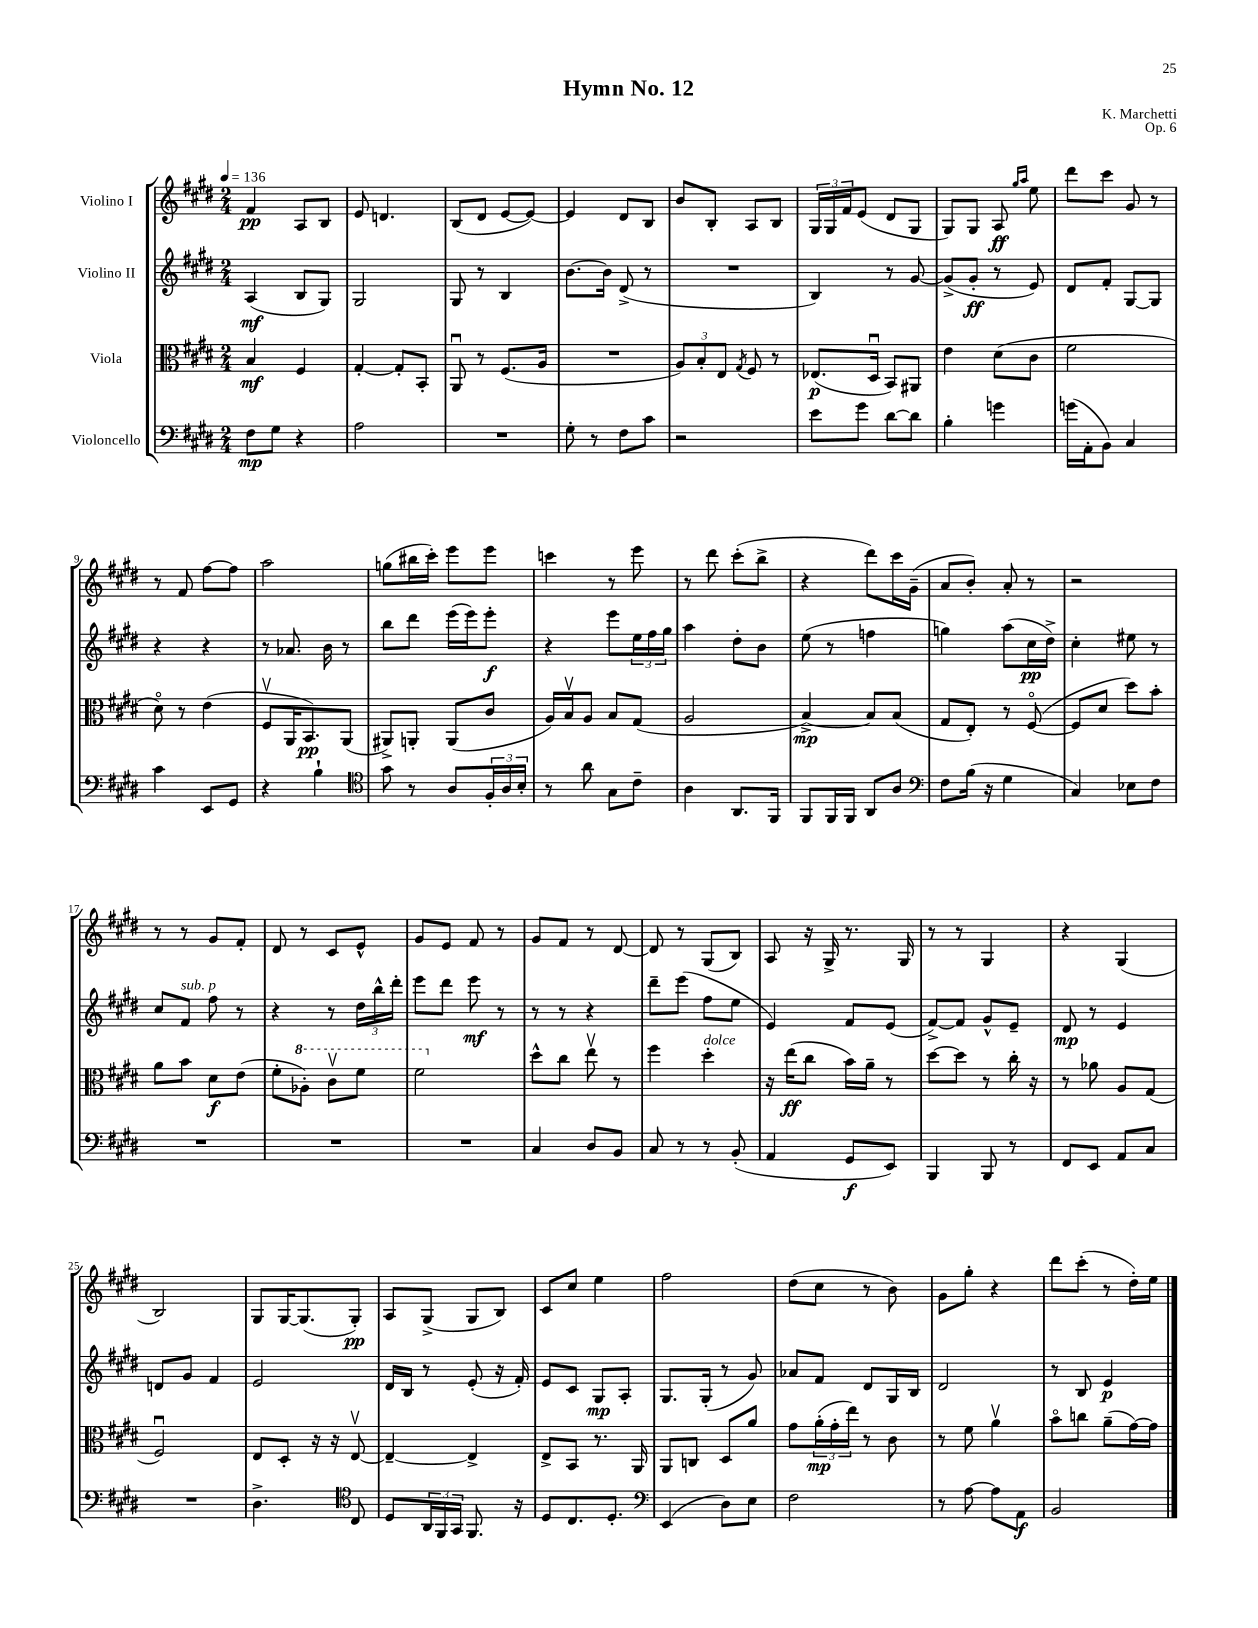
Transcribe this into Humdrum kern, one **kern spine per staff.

**kern	**kern	**kern	**kern
*staff4	*staff3	*staff2	*staff1
*clefF4	*clefC3	*clefG2	*clefG2
*k[f#c#g#d#]	*k[f#c#g#d#]	*k[f#c#g#d#]	*k[f#c#g#d#]
*M2/4	*M2/4	*M2/4	*M2/4
*MM136	*MM136	*MM136	*MM136
8F#	4B	(4A	4f#
8G#	.	.	.
4r	4F#	8B	8A
.	.	8G#)	8B
=	=	=	=
2A	[4G#'	2G#	8e
.	.	.	4.d
.	8G#']	.	.
.	8BB'	.	.
=	=	=	=
2r	8AAu	8G#	(8B
.	8r	8r	8d#
.	(8.F#	4B	[8e
.	.	.	8e_)
.	16A	.	.
=	=	=	=
8G#'	2r	[8.b	4e]
8r	.	.	.
.	.	16b]	.
8F#	.	(8d#^	8d#
8c#	.	8r	8B
=	=	=	=
2r	12A)	2r	8b
.	12B'	.	.
.	.	.	8B'
.	12E	.	.
.	8qG#	.	.
.	8F#	.	8A
.	8r	.	8B
=	=	=	=
8e	(8.E-	4B)	24G#
.	.	.	24G#
.	.	.	24f#
8g#	.	.	(8e
.	16D#u	.	.
[8d#	8BB)	8r	8d#
8d#]	8AA#	[8g#	8G#
=	=	=	=
4B'	4e	(8g#^]	8G#)
.	.	8g#'	8G#
4g	(8d#	8r	8A
.	.	.	16qqgg#
.	.	.	16qqaa
.	8c#	8e)	8ee
=	=	=	=
(16g	2f#	8d#	8ddd#
16AA'	.	.	.
8BB)	.	8f#'	8ccc#
4C#	.	[8G#	8g#
.	.	8G#]	8r
=	=	=	=
4c#	8d#o)	4r	8r
.	8r	.	8f#
8EE	(4e	4r	[8ff#
8GG#	.	.	8ff#]
=	=	=	=
4r	8F#v	8r	2aa
.	16AA	8.a-	.
.	8.BB)	.	.
4B`	.	.	.
.	.	16b	.
.	(8AA	8r	.
=	=	=	=
*clefC4	*	*	*
8g#	8AA#^)	8bb	(8gg
8r	8AA'	8ddd#	16bb#
.	.	.	16ccc#')
8A	(8AA	(16eee	8eee
.	.	16eee)	.
24F#'	8c#	8eee'	8eee
24A	.	.	.
24B'	.	.	.
=	=	=	=
8r	16A)	4r	4ccc
.	16Bv	.	.
8a	8A	.	.
8G#	8B	8eee	8r
8c#~	(8G#	24ee	8eee
.	.	24ff#	.
.	.	24gg#	.
=	=	=	=
4A	2A	4aa	8r
.	.	.	8ddd#
8.AA	.	8dd#'	(8ccc#'
.	.	8b	8bb^
16FF#	.	.	.
=	=	=	=
8FF#	[4B^)	(8ee	4r
16FF#	.	8r	.
16FF#	.	.	.
8AA	8B]	4ff	8ddd#)
8A	(8B	.	16ccc#
.	.	.	(16g#~
=	=	=	=
*clefF4	*	*	*
8F#	8G#	4gg)	8a
(16B	8E')	.	8b')
16r	.	.	.
4G#	8r	(8aa	8a'
.	([8F#o	16cc#	8r
.	.	16dd#^)	.
=	=	=	=
4C#)	8F#]	4cc#'	2r
.	8d#	.	.
8E-	8dd#)	8ee#	.
8F#	8b'	8r	.
=	=	=	=
2r	8a	8cc#	8r
.	8b	8f#	8r
.	8d#	8ff#	8g#
.	(8e	8r	8f#'
=	=	=	=
2r	8f#'	4r	8d#
.	8a-')	.	8r
.	8cc#v	8r	8c#
.	8ff#	24dd#	8e^^
.	.	24bb^^	.
.	.	24ddd#'	.
=	=	=	=
2r	2ff#	8eee	8g#
.	.	8ddd#	8e
.	.	8eee	8f#
.	.	8r	8r
=	=	=	=
4C#	8dd#^^	8r	8g#
.	8cc#	8r	8f#
8D#	8eev	4r	8r
8BB	8r	.	[8d#
=	=	=	=
8C#	4ff#	8ddd#~	8d#]
8r	.	(8eee	8r
8r	4dd#'	8ff#	(8G#
(8BB'	.	8ee	8B)
=	=	=	=
4AA	16r	4e)	8A
.	(16ee	.	.
.	8cc#	.	16r
.	.	.	16G#^
8GG#	16b)	8f#	8.r
.	16a~	.	.
8EE)	8r	(8e	.
.	.	.	16G#
=	=	=	=
4BBB	[8dd#	[8f#^)	8r
.	8dd#]	8f#]	8r
8BBB	8r	8g#^^	4G#
8r	16cc#'	8e~	.
.	16r	.	.
=	=	=	=
8FF#	8r	8d#	4r
8EE	8a-	8r	.
8AA	8A	4e	(4G#
8C#	(8G#	.	.
=	=	=	=
2r	2F#u)	8d	2B)
.	.	8g#	.
.	.	4f#	.
=	=	=	=
4.D#^	8E	2e	8G#
.	8D#'	.	[16G#
.	.	.	(8.G#]
.	16r	.	.
.	16r	.	.
*clefC4	*	*	*
8C#	[8Ev	.	8G#')
=	=	=	=
8D#	4E~_	16d#	8A
.	.	16B	.
24AA	.	8r	(8G#^
24FF#	.	.	.
24GG#	.	.	.
8.FF#	4E^]	(8e'	8G#
.	.	16r	8B)
16r	.	16f#')	.
=	=	=	=
8D#	8E^	8e	8c#
8.C#	8BB	8c#	8cc#
.	8.r	8G#	4ee
8.D#'	.	.	.
.	.	8A'	.
.	16AA	.	.
=	=	=	=
*clefF4	*	*	*
(4EE	8AA	8.G#	2ff#
.	8C	.	.
.	.	(16G#'	.
8D#)	8D#	8r	.
8E	8a	8g#)	.
=	=	=	=
2F#	8g#	8a-	(8dd#
.	(24a'	8f#	8cc#
.	24g#'	.	.
.	24ee)	.	.
.	8r	8d#	8r
.	8c#	16G#	8b)
.	.	16B	.
=	=	=	=
8r	8r	2d#	8g#
[8A	8f#	.	8gg#'
8A]	4av	.	4r
8AA	.	.	.
=	=	=	=
2BB	8bo	8r	8ddd#
.	8cc	8B	(8ccc#'
.	(8a~	4e	8r
.	[16g#)	.	16dd#')
.	16g#]	.	16ee
==	==	==	==
*-	*-	*-	*-
